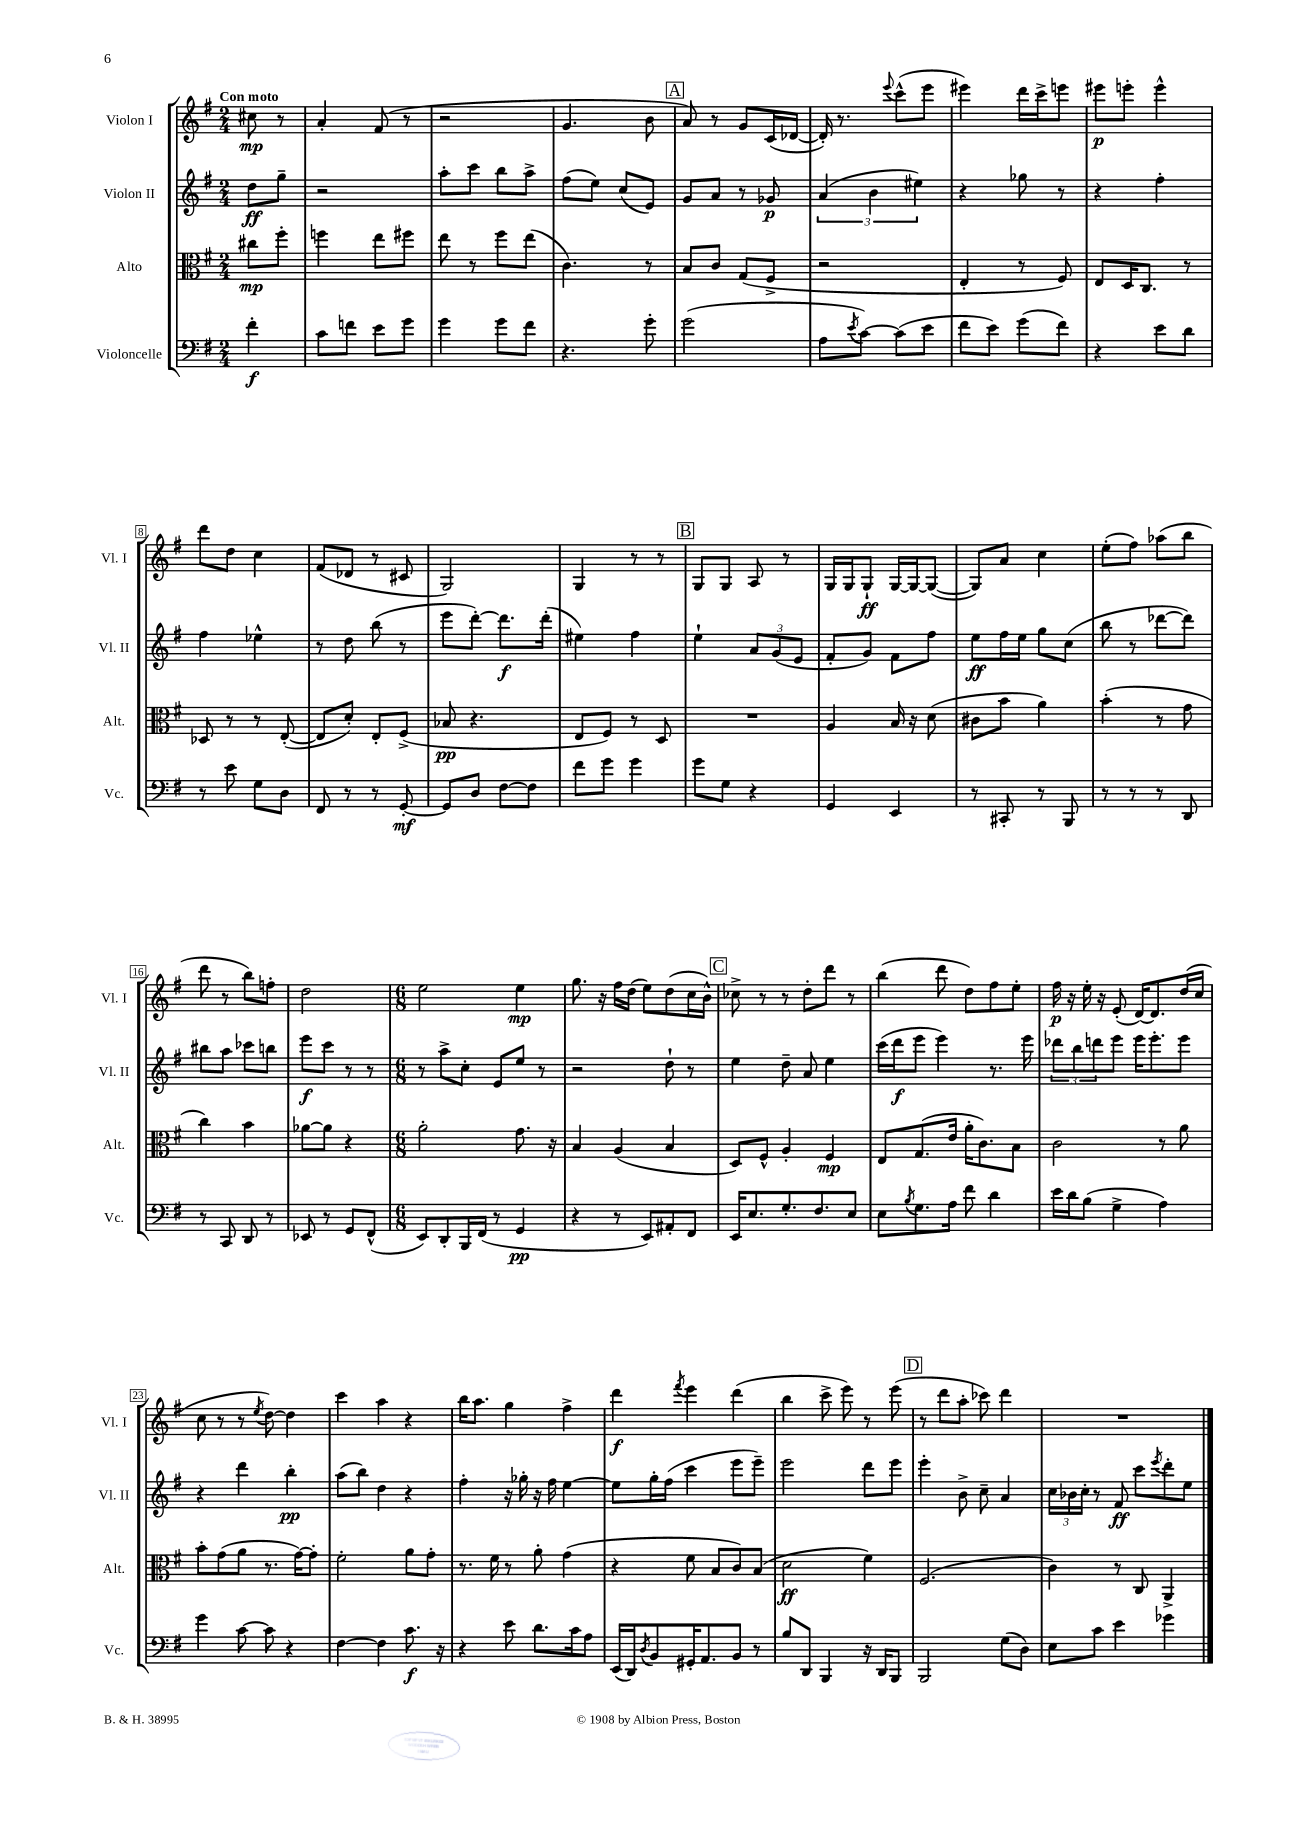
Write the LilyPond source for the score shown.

<<
\new StaffGroup <<
\new Staff = "s0" \with { instrumentName = "Violon I" shortInstrumentName = "Vl. I" } {
    \clef treble \key g \major \numericTimeSignature \time 2/4 \partial 4 \tempo "Con moto"
    cis''8\mp r8 |
    a'4-. fis'8( r8 |
    r2 |
    g'4. b'8 |
    \mark \markup { \box "A" } a'8) r8 g'8 c'16( des'16~ |
    des'16-.) r8. \appoggiatura { e'''8 } c'''8-^( e'''8 |
    eis'''4) d'''16 c'''16-> e'''8 |
    eis'''8\p e'''8-. e'''4-^ |
    d'''8 d''8 c''4 |
    fis'8( des'8 r8 cis'8 |
    g2) |
    g4 r8 r8 |
    \mark \markup { \box "B" } g8 g8 a8 r8 |
    g16 g16 g8-!\ff g16~ g16~ g8~( |
    g8) a'8 c''4 |
    e''8-.( fis''8) aes''8( b''8 |
    d'''8 r8 b''8) f''8-. |
    d''2 |
    \numericTimeSignature \time 6/8 e''2 e''4\mp |
    g''8. r16 fis''16 d''16( e''8) d''8( c''16 b'16-^) |
    \mark \markup { \box "C" } ces''8-> r8 r8 d''8-. d'''8 r8 |
    b''4( d'''8 d''8) fis''8 e''8-. |
    fis''16\p r16 e''16-. r16 e'8-.( d'16~) d'8. d''16( c''16 |
    c''8 r8 r8 \acciaccatura { e''8 } d''8~) d''4 |
    c'''4 a''4 r4 |
    b''16 a''8. g''4 fis''4-> |
    d'''4\f \acciaccatura { fis'''8 } e'''4 d'''4( |
    b''4 c'''8-> e'''8) r8 e'''8( |
    \mark \markup { \box "D" } r8 d'''8 a''8-. ces'''8) d'''4 |
    R2. \bar "|." |
}
\new Staff = "s1" \with { instrumentName = "Violon II" shortInstrumentName = "Vl. II" } {
    \clef treble \key g \major \numericTimeSignature \time 2/4 \partial 4
    d''8\ff g''8-- |
    r2 |
    a''8-. c'''8 b''8 a''8-> |
    fis''8( e''8) c''8( e'8) |
    \mark \markup { \box "A" } g'8 a'8 r8 ges'8\p |
    \tuplet 3/2 { a'4( b'4 eis''4) } |
    r4 ges''8 r8 |
    r4 fis''4-. |
    fis''4 ees''4-^ |
    r8 d''8 b''8( r8 |
    e'''8 d'''8~-.) d'''8.\f d'''16-.( |
    eis''4) fis''4 |
    \mark \markup { \box "B" } e''4-! \tuplet 3/2 { a'8 g'8( e'8 } |
    fis'8-. g'8) fis'8 fis''8 |
    e''8\ff fis''16 e''16 g''8 c''8( |
    b''8 r8 des'''8~ des'''8) |
    bis''8 a''8 ces'''8 b''8 |
    e'''8\f c'''8 r8 r8 |
    \numericTimeSignature \time 6/8 r8 a''8-> c''8-. e'8 e''8 r8 |
    r2 d''8-! r8 |
    \mark \markup { \box "C" } e''4 d''8-- a'8 e''4 |
    c'''16( d'''16\f e'''8 e'''4) r8. e'''16 |
    \tuplet 3/2 { des'''8 b''8 d'''8 } e'''8 e'''16 e'''8.-. e'''8 |
    r4 d'''4 b''4-.\pp |
    a''8( b''8) d''4 r4 |
    fis''4-. r16 ges''16-. r16 fis''16 e''4~ |
    e''8 g''16-. fis''16( c'''4 e'''8 e'''8--) |
    e'''2 d'''8 e'''8 |
    \mark \markup { \box "D" } e'''4-. b'8-> c''8-- a'4 |
    \tuplet 3/2 { c''16 bes'16 c''16-. } r8 fis'8\ff c'''8 \acciaccatura { e'''8 } d'''8-. e''8 \bar "|." |
}
\new Staff = "s2" \with { instrumentName = "Alto" shortInstrumentName = "Alt." } {
    \clef alto \key g \major \numericTimeSignature \time 2/4 \partial 4
    cis''8\mp fis''8-. |
    f''4 e''8 fis''8 |
    e''8 r8 fis''8 e''8( |
    c'4.) r8 |
    \mark \markup { \box "A" } b8 c'8 g8( fis8-> |
    r2 |
    e4-. r8 fis8) |
    e8 d16 c8. r8 |
    des8 r8 r8 e8~-.( |
    e8 d'8-.) e8-. fis8->( |
    bes8\pp r4. |
    e8 fis8) r8 d8 |
    \mark \markup { \box "B" } R2 |
    a4 b16 r16 d'8( |
    cis'8 b'8 a'4) |
    b'4-.( r8 g'8 |
    c''4) b'4 |
    aes'8~ aes'8 r4 |
    \numericTimeSignature \time 6/8 a'2-. g'8. r16 |
    b4 a4( b4 |
    \mark \markup { \box "C" } d8) fis8-^ a4-. fis4\mp |
    e8 g8.( e'16 a'16-. c'8.) b8 |
    c'2 r8 a'8 |
    b'8-. g'8( a'8 r8. g'16~) g'8-. |
    fis'2-. a'8 g'8-. |
    r8. fis'16 r8 a'8-. g'4( |
    r4 fis'8 b8 c'8) b8( |
    d'2\ff fis'4) |
    \mark \markup { \box "D" } fis2.( |
    c'4) r8 c8 a,4-> \bar "|." |
}
\new Staff = "s3" \with { instrumentName = "Violoncelle" shortInstrumentName = "Vc." } {
    \clef bass \key g \major \numericTimeSignature \time 2/4 \partial 4
    fis'4-.\f |
    c'8 f'8 e'8 g'8 |
    g'4 g'8 fis'8 |
    r4. g'8-. |
    \mark \markup { \box "A" } g'2( |
    a8 \acciaccatura { e'8 } c'8~) c'8( e'8 |
    fis'8 e'8) g'8( fis'8) |
    r4 e'8 d'8 |
    r8 e'8 g8 d8 |
    fis,8 r8 r8 g,8~-.\mf |
    g,8 d8 fis8~ fis8 |
    fis'8 g'8 g'4 |
    \mark \markup { \box "B" } g'8 g8 r4 |
    g,4 e,4 |
    r8 cis,8-. r8 b,,8 |
    r8 r8 r8 d,8 |
    r8 c,8 d,8 r8 |
    ees,8 r8 g,8 fis,8-^( |
    \numericTimeSignature \time 6/8 e,8) d,8-. b,,16 fis,16( r8 g,4\pp |
    r4 r8 e,8) ais,8-. fis,8 |
    \mark \markup { \box "C" } e,16 e8. g8.-. fis8. e8 |
    e8 \acciaccatura { b8 } g8. a16 fis'8 d'4 |
    e'16 d'16 b8( g4-> a4) |
    g'4 c'8~ c'8 r4 |
    fis4~ fis4 c'8.\f r16 |
    r4 e'8 d'8. c'16 a8 |
    e,16( d,16) \acciaccatura { d8 } b,8 gis,16-. a,8. b,8 r8 |
    b8 d,8 b,,4 r16 d,16 b,,8 |
    \mark \markup { \box "D" } b,,2 g8( d8) |
    e8 c'8 e'4 ges'4 \bar "|." |
}
>>
>>
\layout { \context { \Score \override BarNumber.stencil = #(make-stencil-boxer 0.1 0.3 ly:text-interface::print) } }
